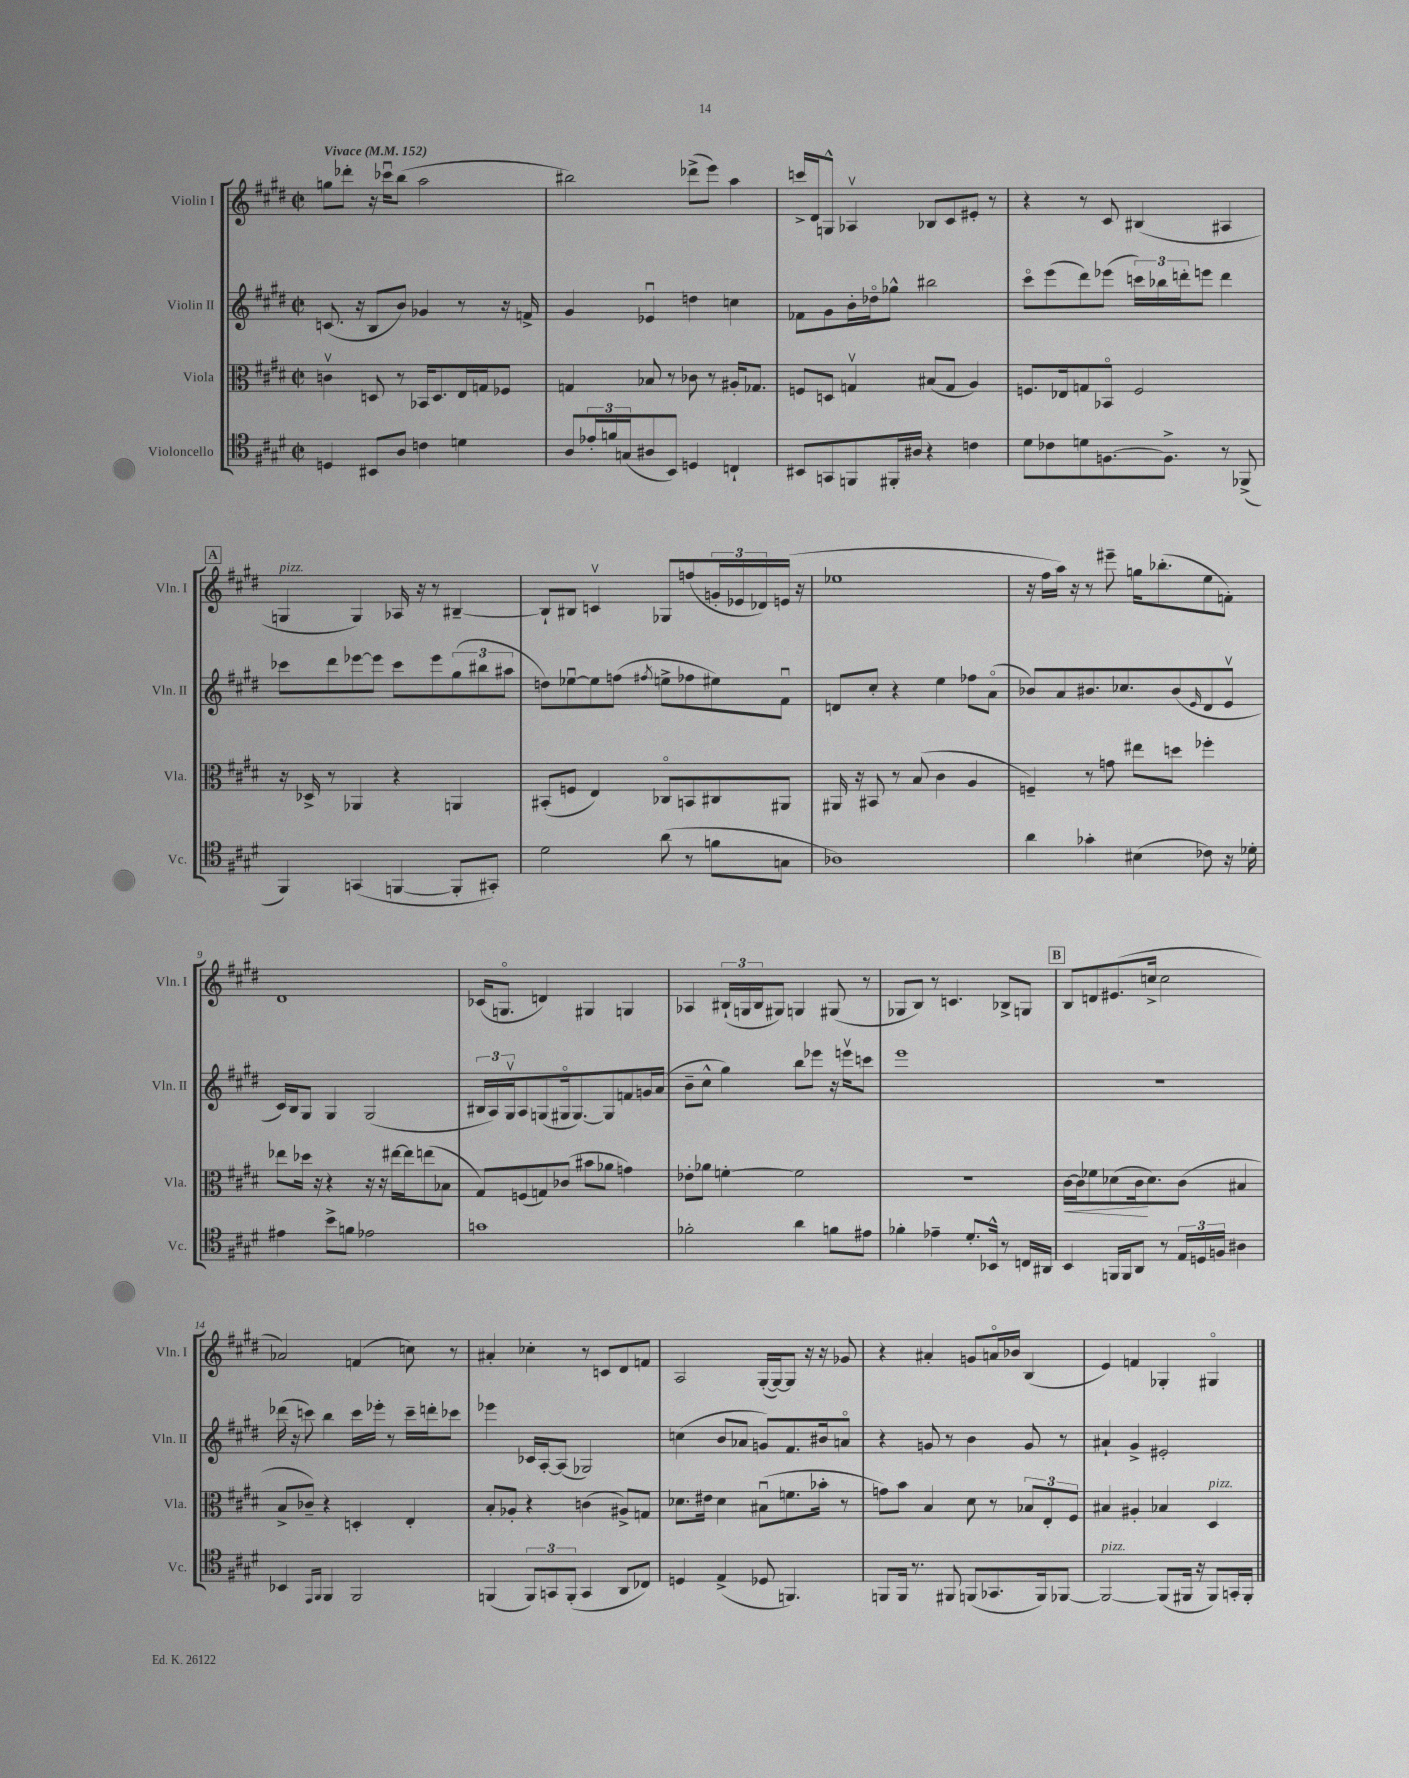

**kern	**kern	**dynam	**kern	**kern
*part4	*part3	*part3	*part2	*part1
*staff4	*staff3	*staff3	*staff2	*staff1
*I"Violoncello	*I"Viola	*	*I"Violin II	*I"Violin I
*I'Vc.	*I'Vla.	*	*I'Vln. II	*I'Vln. I
*clefC4	*clefC3	*	*clefG2	*clefG2
*k[f#c#g#d#]	*k[f#c#g#d#]	*	*k[f#c#g#d#]	*k[f#c#g#d#]
*M2/2	*M2/2	*	*M2/2	*M2/2
*met(c|)	*met(c|)	*	*met(c|)	*met(c|)
*MM152	*MM152	*	*MM152	*MM152
=1	=1	=1	=1	=1
!	!	!	!	!LO:TX:a:B:t=Vivace
4Dn/	4cnv\	.	(8.cn/	8ggn\L
.	.	.	.	8ddd-X'\J
.	.	.	16r	.
8BB#X/L	8Dn/	.	8B/L	16r
.	.	.	.	16ccc-Xu\KL
8A/J	8r	.	8b/J)	(8bb\J
4cn\	16BB-X/KL	.	4g-X/	2aa\
.	8.D/	.	.	.
4dn\	16E/L	.	8r	.
.	16Gn/J	.	.	.
.	8F-X/J	.	16r	.
.	.	.	16fn^/	.
=2	=2	=2	=2	=2
8A/L	4Gn/	.	4g#/	2bb#X\)
24e-X'/L	.	.	.	.
24fn/	.	.	.	.
(24Gn/J	.	.	.	.
8A#X/	8B-X/	.	4e-Xu/	.
8BB/J)	8r	.	.	.
4Dn/	8c-X\	.	4ddn\	(8ddd-X^\L
.	8r	.	.	8eee\J)
4Cn`/	16A#X'/KL	.	4ccn\	4aa\
.	8.G-X/J	.	.	.
=3	=3	=3	=3	=3
8BB#X/L	8Fn/L	.	8f-X\L	16cccn^/LL
.	.	.	.	16d#/J
8GGn/	8Dn/J	.	8g#\	8Gn^^/J
8FFn/	4Gnv/	.	16b'\L	4A-Xv/
.	.	.	16dd-X\J	.
16FF#X'/L	.	.	8gg-X^^\J	.
16A#X/JJ	.	.	.	.
4r	(8B#X/L	.	2bb#X\	8B-X/L
.	8G/J	.	.	8c#/
4cn\	4A/)	.	.	8e#X'/J
.	.	.	.	8r
=4	=4	=4	=4	=4
8d#\L	8.Fn/L	.	8ccc#\L	4r
8c-X\	.	.	(8eee\	.
.	16E-X/k	.	.	.
8dn\	8Gn/	.	8ddd#\)	8r
[8.Fn\	8BB-X/J	.	(8eee-X\J	8c#/
.	2F/	.	24cccn\LL)	(4B#X/
.	.	.	24bb-X\	.
8.F^\J]	.	.	.	.
.	.	.	24dddn'\J	.
.	.	.	8eeen\J	.
8r	.	.	4ddd\	4A#X/
(8FF-X^/	.	.	.	.
!!LO:LB:g=z
!!LO:REH:place=s1:t=A
=5	=5	=5	=5	=5
!	!	!	!	!LO:TX:a:i:t=pizz.
4FF#/)	16r	.	8ccc-X\L	4Gn/
.	16D-X^/	.	.	.
.	8r	.	8ddd#\	.
(4GGn/	4AA-X/	.	[8eee-X\	4G/)
.	.	.	8eee-\J]	.
[4FFn/	4r	.	8ccc-\L	16A-X/
.	.	.	.	16r
.	.	.	8eee-\	8r
8FF'/L]	4AAn/	.	(12gg#\	[4B#X~/
.	.	.	12bb#X\	.
8GG#X'/J)	.	.	.	.
.	.	.	12aa#X\J	.
=6	=6	=6	=6	=6
2d#\	(8BB#X'/L	.	8ddn\L)	8B#`/L]
.	8Fn/J	.	[8ee-Xu\	8B#X/J
.	4E/)	.	8ee-\]	4cnv/
.	.	.	(8ffn\J	.
.	.	.	8qff#X/	.
(8a\	8C-X/L	.	8een^\L	8G-X/L
8r	8BBn/	.	8ff-X\	(8ffn/
8fn\L	8C#X/	.	8ee#X\)	24gn'/L
.	.	.	.	24e-X/
.	.	.	.	24d-X/)
8Gn\J	8AA#X/J	.	8f#u\J	(16en/JJ
.	.	.	.	16r
=7	=7	=7	=7	=7
1A-X)	16AA#X/	.	8dn/L	1ee-X
.	16r	.	.	.
.	8BB#X/	.	8cc#'/J	.
.	8r	.	4r	.
.	(8B/	.	.	.
.	4c#\	.	4ee\	.
.	4A/	.	8ff-X\L	.
.	.	.	(8a\J	.
=8	=8	=8	=8	=8
4a\	4Fn~/)	.	8b-X/L)	16r
.	.	.	.	16ff#\LL
.	.	.	8a/	16aa\JJ)
.	.	.	.	16r
4g-X'\	8r	.	8.b#X/	8r
.	8gn\	.	.	8eee#X~\
.	.	.	8.cc-X/	.
(4B#X\	8ee#X\L	.	.	16ggn\KL
.	.	.	.	(8.bb-X'\
.	8ddn\J	.	(8b#/	.
.	.	.	16qqe/	.
8c-X\)	4ff-X'\	.	8d#/	8ee\
16r	.	.	8ev/J	8fn'\J)
16d-X'\	.	.	.	.
!!LO:LB:g=z
=9	=9	=9	=9	=9
4e#X\	8ee-X\L	.	16c#/LL)	1d#
.	.	.	16B/J	.
.	16dd-X\Jk	.	8G#/J	.
.	16r	.	.	.
8b^\L	4r	.	4G#/	.
8fn\J	.	.	.	.
2e-X\	16r	.	(2G#/	.
.	16r	.	.	.
.	[16ee#X\LL	.	.	.
.	16ee#\J]	.	.	.
.	(8een\	.	.	.
.	8B-X\J	.	.	.
=10	=10	=10	=10	=10
1gn	8G#/L)	.	24B#X/LL	(16c-X/KL
.	.	.	24A/)	.
.	.	.	.	8.Gn/J
.	.	.	24G#v/J	.
.	(8Fn/	.	8A/	.
.	8Gn/)	.	(8Gn/	4dn/)
.	(8c-X/J	.	16G#X/k	.
.	.	.	[8.G#/)	.
.	8b#X\L	.	.	4G#X/
.	8a-X\J	.	8G#/]	.
.	4gn\)	.	8fn/	4Gn/
.	.	.	16gn/L	.
.	.	.	(16a/JJ	.
=11	=11	=11	=11	=11
2f-X'\	8e-X'\L	.	8b~\L	4A-X/
.	8a-X\J	.	8cc#^^\J	.
.	[4fn'\	.	4gg#\)	(24B#X`/LL
.	.	.	.	24Gn/
.	.	.	.	24B#/J
.	.	.	.	8G#X/J)
4a\	2f\]	.	8bb\L	4Gn/
.	.	.	8eee-X\J	.
8fn\L	.	.	16r	(8G#X/
.	.	.	16eeenv\KL	.
8e#X\J	.	.	8cccn\J	8r
=12	=12	=12	=12	=12
4f-X'\	1r	.	1eee	8G-X/L
.	.	.	.	8B/J)
4e-X~\	.	.	.	8r
.	.	.	.	4.cn/
8.d#'/L	.	.	.	.
16BB-X^^/Jk	.	.	.	.
8r	.	.	.	8B-X^/L
16Cn/LL	.	.	.	8Gn/J
16AA#X/JJ	.	.	.	.
!!LO:REH:place=s1:t=B
=13	=13	=13	=13	=13
!	!	!LO:HP:b	!	!
4BB/	[16c#\LL	<	1r	8B/L
.	16c#\J]	.	.	.
.	8f-X\	.	.	8dn/
16FFn/LL	(8d-X\	.	.	(8.e#X/
16FF/J	.	.	.	.
8AA/J	16c#\k	.	.	.
.	8.d-\)	[	.	16ccn^/Jk
8r	.	.	.	2cc\
24E/LL	(8c#\J	.	.	.
24Dn/	.	.	.	.
24Fn/JJ	.	.	.	.
4A#X\	4B#X/	.	.	.
!!LO:LB:g=z
=14	=14	=14	=14	=14
4BB-X/	8B^/L	.	(16ddd-X\	2a-X/)
.	.	.	16r	.
.	8c-X~/J)	.	8cccn\)	.
16qqEE/LL	.	.	.	.
16qqFF#/JJ	.	.	.	.
4FF#/	4r	.	4bb\	.
2FF#/	4Dn'/	.	16ccc\LL	(4fn/
.	.	.	16eee-X'\JJ	.
.	.	.	8r	.
.	4E'/	.	16ccc~\LL	8ccn\)
.	.	.	16dddn'\J	.
.	.	.	8ccc-X\J	8r
=15	=15	=15	=15	=15
(4FFn/	8B'/L	.	4eee-X\	4a#X'/
.	8A-X'/J	.	.	.
12FF/L)	4r	.	16c-X/LL	4cc-X'\
.	.	.	[16A'/J	.
12GGn/	.	.	.	.
.	.	.	(8A/J]	.
(12FF'/J	.	.	.	.
4GG/	(4cn\	.	2G-X/)	8r
.	.	.	.	8cn/L
8AA/L	8A#X^/L)	.	.	8d#/
8C-X/J)	8Gn/J	.	.	8fn/J
=16	=16	=16	=16	=16
4Dn/	8.d-X\L	.	(4ccn\	2A/
.	16e#X\Jk	.	.	.
(4E^/	4d-\	.	8b/L	.
.	.	.	8a-X/J	.
8D-X/	(8B#Xu\L	.	8gn/L)	([16G#'/LL
.	.	.	.	16G#/J_)
4.FFn/)	8.fn\	.	8.f#/	8G#/J]
.	.	.	.	16r
.	16b-X'\Jk	.	16b#X/k	16r
.	8r	.	8an/J	8g-X/
=17	=17	=17	=17	=17
8FFn/L	8gn\L)	.	4r	4r
16FF/Jk	8b\J	.	.	.
8.r	.	.	.	.
.	4B/	.	8gn/	4a#X'/
8FF#X/	.	.	8r	.
(8FFn/L	8d#\	.	4b\	8gn/L
8.GG-X/	8r	.	.	16an/L
.	.	.	.	16b-X/JJ
.	12B-X/L	.	8g/	(4B/
16FF/k)	.	.	.	.
.	12E'/	.	.	.
[8FF-X/J	.	.	8r	.
.	12F#/J	.	.	.
=18	=18	=18	=18	=18
!LO:TX:a:i:t=pizz.	!	!	!	!
2FF-/_	4B#X/	.	4a#X`/	4e/)
.	4A#X'/	.	4g#^/	4fn/
(8FF-/L]	4B-X/	.	2e#X'/	4G-X'/
16FF#X/Jk	.	.	.	.
16r	.	.	.	.
!	!LO:TX:a:i:t=pizz.	!	!	!
8FF#/L)	4D#/	.	.	4G#X/
16GGn'/L	.	.	.	.
16FF#'/JJ	.	.	.	.
==	==	==	==	==
*-	*-	*-	*-	*-
